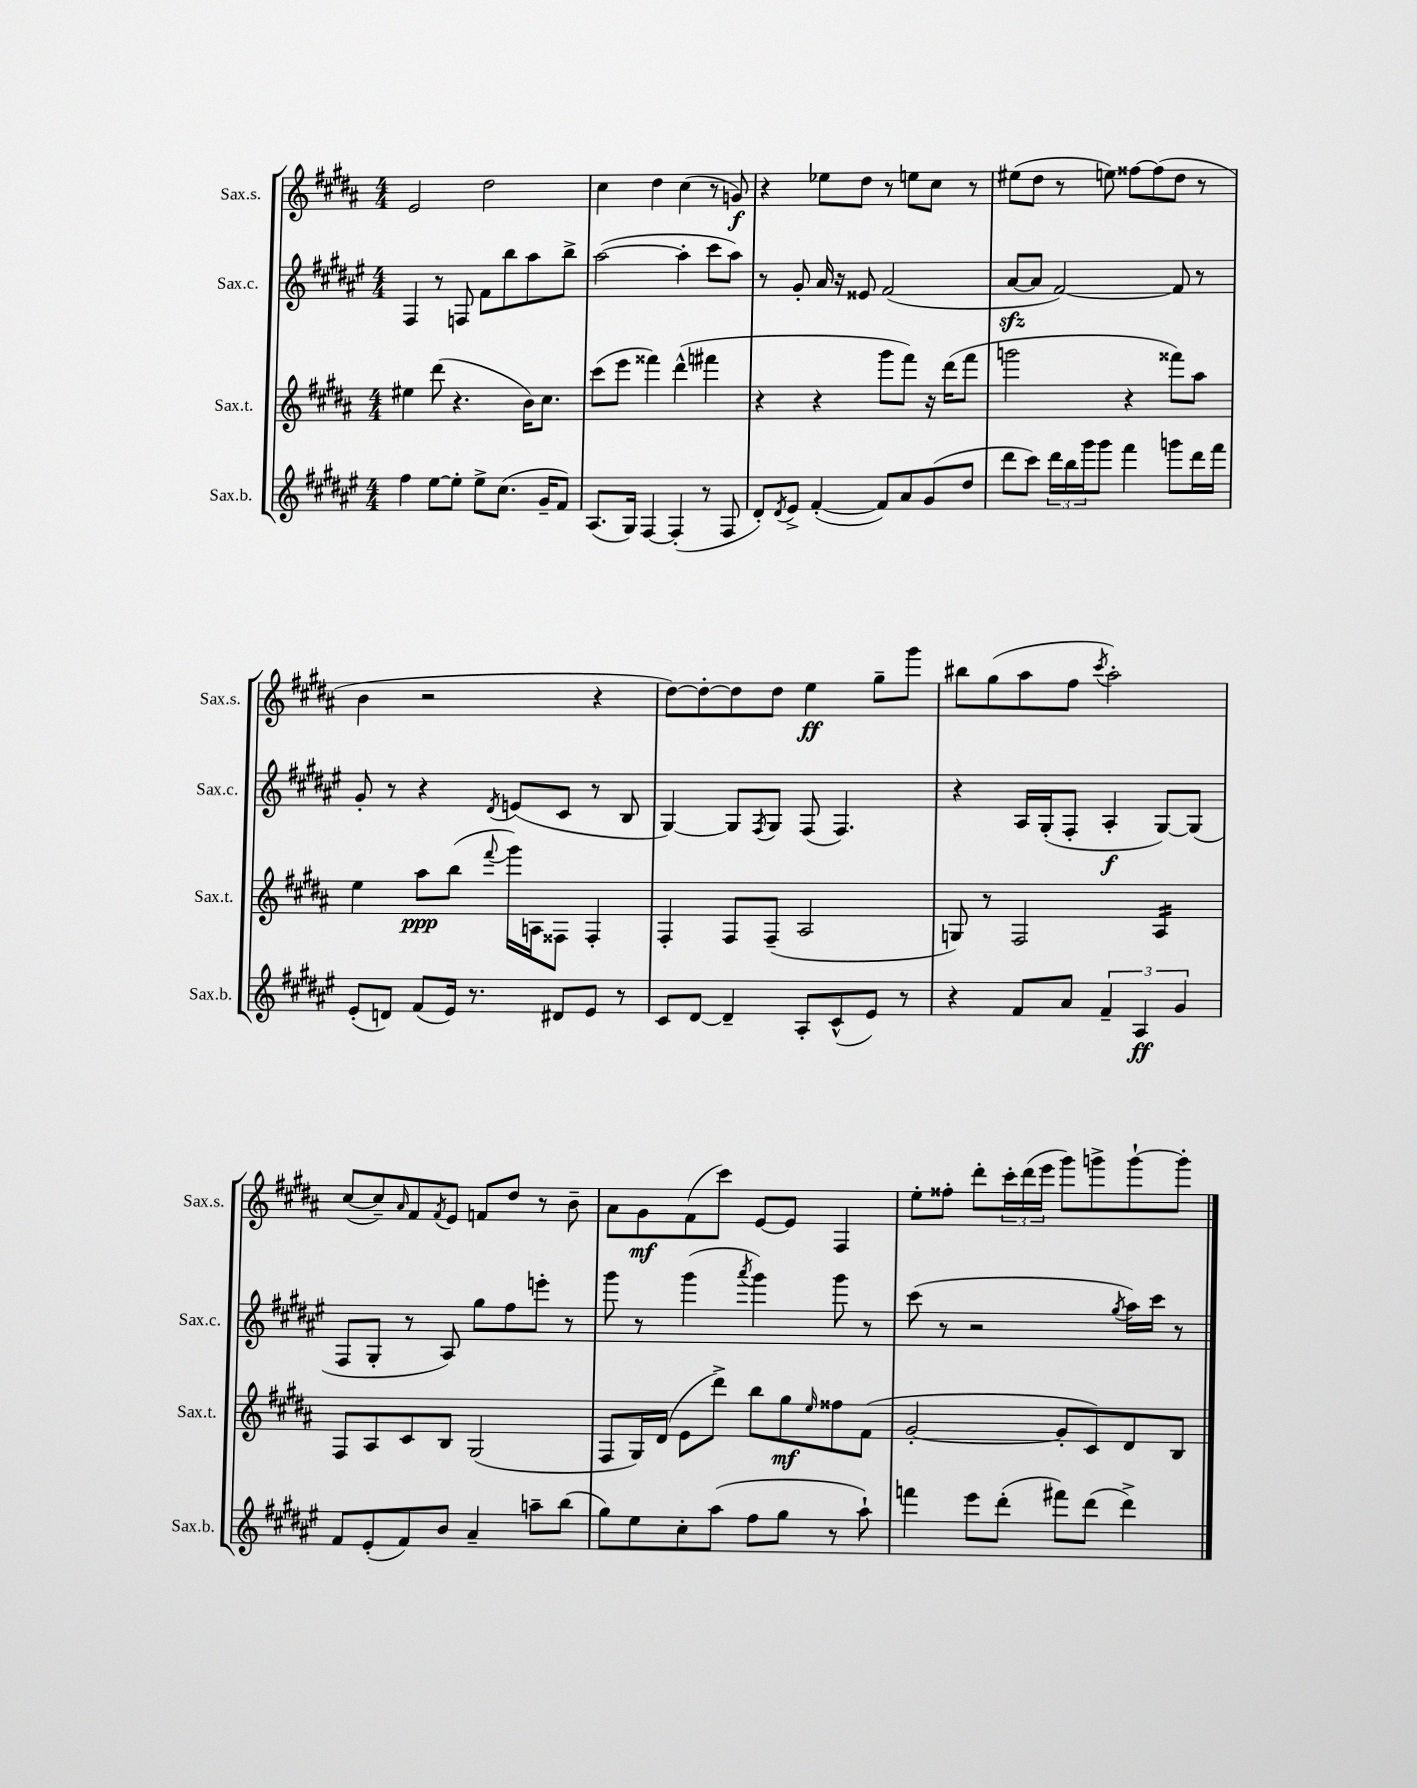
<<
\new StaffGroup <<
\new Staff = "s0" \with { instrumentName = "Sax.s." shortInstrumentName = "Sax.s." } {
    \clef treble \key b \major \numericTimeSignature \time 4/4
    e'2 dis''2 |
    cis''4 dis''4 cis''4( r8 g'8\f) |
    r4 ees''8 dis''8 r8 e''8 cis''8 r8 |
    eis''8( dis''8 r8 e''8) fisis''8~ fisis''8( dis''8 r8 |
    b'4 r2 r4 |
    dis''8~) dis''8~-. dis''8 dis''8 e''4\ff gis''8-- gis'''8 |
    bis''8 gis''8( ais''8 fis''8 \acciaccatura { cis'''8 } ais''2-.) |
    cis''8~( cis''8--) \grace { ais'16 } fis'8 \acciaccatura { fis'8 } e'8 f'8 dis''8 r8 b'8-- |
    ais'8 gis'8\mf fis'8( cis'''8) e'8~ e'8 fis4 |
    e''8-. fisis''8-. dis'''8-. \tuplet 3/2 { cis'''16-. dis'''16( e'''16 } gis'''8) g'''8-> g'''8~-! g'''8-. \bar "|." |
}
\new Staff = "s1" \with { instrumentName = "Sax.c." shortInstrumentName = "Sax.c." } {
    \clef treble \key fis \major \numericTimeSignature \time 4/4
    fis4 r8 f8 fis'8 b''8 ais''8 b''8-> |
    ais''2~( ais''4-. cis'''8 ais''8) |
    r8 gis'8-. ais'16 r16 eisis'8 fis'2( |
    ais'8~\sfz ais'8 fis'2~) fis'8 r8 |
    gis'8-. r8 r4 \acciaccatura { dis'8 } e'8( cis'8 r8 b8 |
    gis4~) gis8 \acciaccatura { fis8 } gis8 fis8( fis4.) |
    r4 ais16 gis16-.( fis8-. ais4-.\f gis8~) gis8( |
    fis8 gis8-. r8 ais8) gis''8 fis''8 e'''8-. r8 |
    gis'''8 r8 gis'''4( \acciaccatura { ais'''8 } gis'''4) gis'''8 r8 |
    cis'''8( r8 r2 \acciaccatura { gis''8 } ais''16) cis'''16 r8 \bar "|." |
}
\new Staff = "s2" \with { instrumentName = "Sax.t." shortInstrumentName = "Sax.t." } {
    \clef treble \key b \major \numericTimeSignature \time 4/4
    eis''4 dis'''8( r4. b'16) cis''8. |
    cis'''8( e'''8 fisis'''4) dis'''4-^( fis'''4 |
    r4 r4 gis'''8 fis'''8) r16 dis'''16( fis'''8 |
    g'''2 r4 fisis'''8) ais''8 |
    e''4 ais''8\ppp b''8( \appoggiatura { fis'''8 } gis'''16) a16 fisis8 fisis4-. |
    fis4-. fis8 fis8--( ais2 |
    g8) r8 fis2 ais4:16 |
    fis8 ais8 cis'8 b8 gis2( |
    fis8 gis16) dis'16( e'8 dis'''8->) b''8 gis''8\mf \grace { e''16 } fisis''8 fis'8( |
    gis'2~-. gis'8-. cis'8) dis'8 b8 \bar "|." |
}
\new Staff = "s3" \with { instrumentName = "Sax.b." shortInstrumentName = "Sax.b." } {
    \clef treble \key fis \major \numericTimeSignature \time 4/4
    fis''4 eis''8~ eis''8-. eis''8-> cis''8.( gis'16-- fis'8) |
    ais8.( gis16) fis4~ fis4-.( r8 fis8 |
    dis'8-.) \acciaccatura { dis'8 } eis'8-> fis'4~-.( fis'8) ais'8 gis'8( dis''8 |
    dis'''8 cis'''8) \tuplet 3/2 { dis'''16 b''16 gis'''16 } gis'''8 fis'''4 g'''8 dis'''16 fis'''16 |
    eis'8-.( d'8) fis'8( eis'16) r8. dis'8 eis'8 r8 |
    cis'8 dis'8~ dis'4-- ais8-. cis'8-^( eis'8) r8 |
    r4 fis'8 ais'8 \tuplet 3/2 { fis'4-- ais4\ff gis'4 } |
    fis'8 eis'8-.( fis'8) b'8 ais'4-- a''8-- b''8( |
    gis''8) eis''8 cis''8-. ais''8( fis''8 gis''8 r8 ais''8-!) |
    f'''4 eis'''8 dis'''8-.( fis'''8) dis'''8( dis'''4->) \bar "|." |
}
>>
>>
\layout { \context { \Score \remove "Bar_number_engraver" } }
